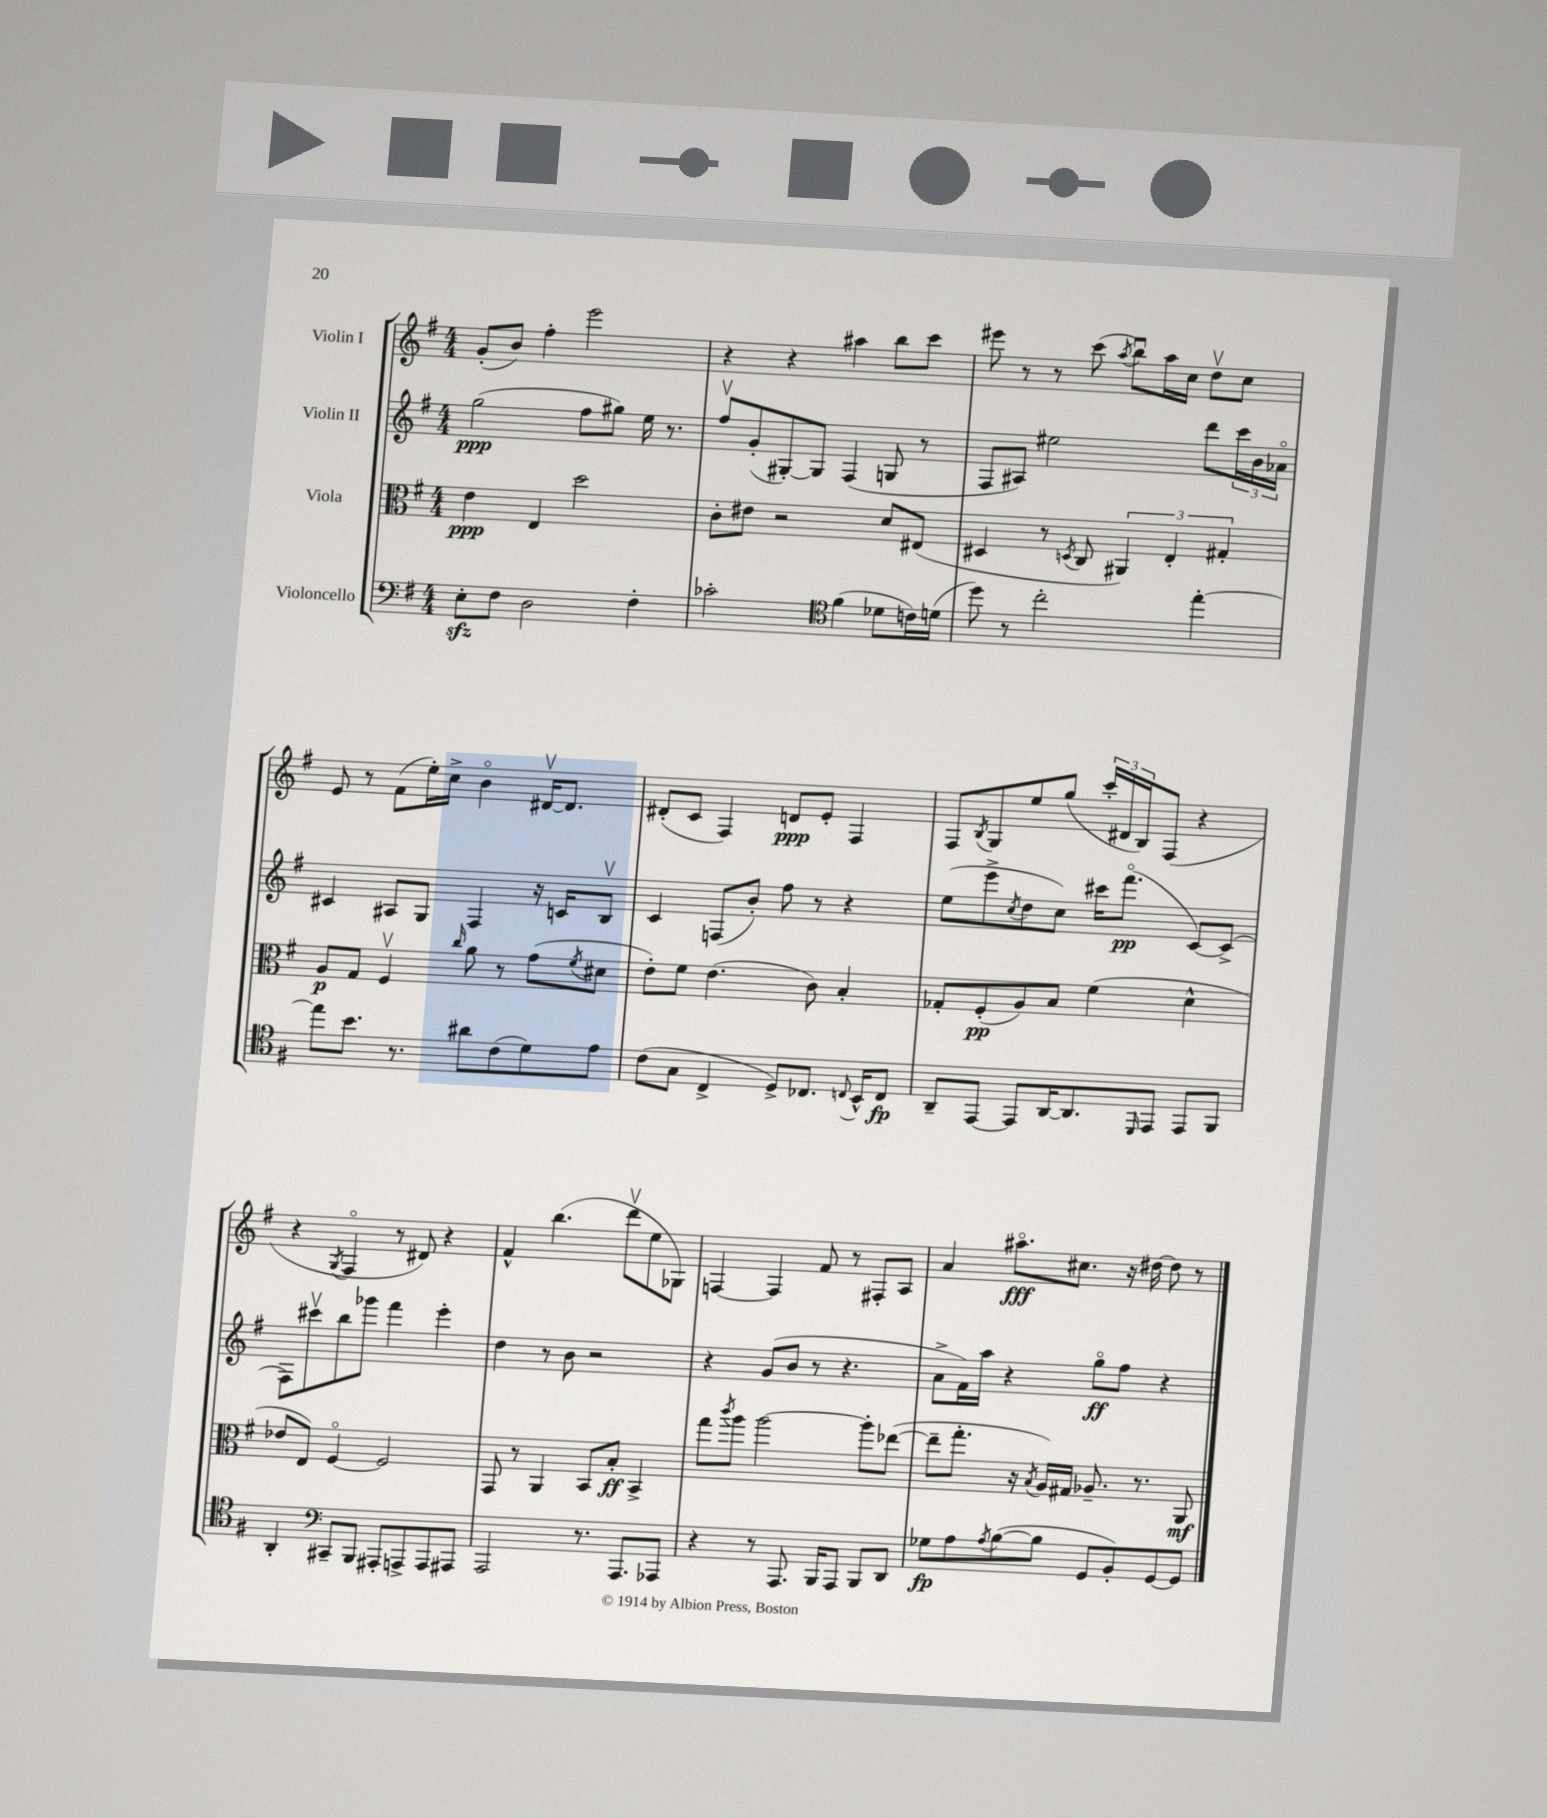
<<
\new StaffGroup <<
\new Staff = "s0" \with { instrumentName = "Violin I" } {
    \clef treble \key g \major \numericTimeSignature \time 4/4
    g'8-.( b'8) fis''4-. e'''2 |
    r4 r4 ais''4 b''8 c'''8 |
    eis'''8 r8 r8 c'''8( \acciaccatura { a''8 } b''8\downbow) a''16 c''16 d''8\upbow c''8 |
    e'8 r8 fis'8( e''16-.) c''16-> b'4\flageolet dis'16~\upbow dis'8. |
    dis'8-.( c'8 fis4) d'8\ppp e'8-. fis4 |
    fis8 \acciaccatura { b8 } g8 e''8 g''8( \tuplet 3/2 { c'''16-. dis'16 b16) } fis8( r4 |
    r4 \acciaccatura { g8 } fis4\flageolet r8 dis'8) r4 |
    fis'4-^ b''4.( d'''8\upbow e''8 ges8) |
    f4~ f4 fis'8 r8 fis8-. a8 |
    a'4 ais''8.\flageolet\fff cis''8. r16 dis''16~ dis''8 r8 \bar "|." |
}
\new Staff = "s1" \with { instrumentName = "Violin II" } {
    \clef treble \key g \major \numericTimeSignature \time 4/4
    g''2\ppp( fis''8 gis''8) e''16 r8. |
    fis''8\upbow g'8-.( gis8~-.) gis8 fis4( g8 r8 |
    fis8 ais8) eis''2 d'''8 \tuplet 3/2 { c'''16 b'16 aes'16\flageolet } |
    cis'4 ais8 g8 fis4 r16 c'16 b8\upbow |
    c'4 f8( b'8-.) fis''8 r8 r4 |
    e''8( e'''8-> \acciaccatura { c''8 } d''8 c''8) cis'''16 fis'''8.\flageolet\pp( c'8~) c'8->( |
    fis8) cis'''8\upbow b''8 ges'''8 fis'''4 e'''4-. |
    d''4 r8 b'8 r2 |
    r4 g'8( b'8 r8 r4. |
    a'8-> fis'16) a''16 r4 g''8\flageolet\ff fis''8 r4 \bar "|." |
}
\new Staff = "s2" \with { instrumentName = "Viola" } {
    \clef alto \key g \major \numericTimeSignature \time 4/4
    e'4\ppp e4 d''2 |
    c'8-. eis'8 r2 d'8 eis8( |
    dis4 r8 \acciaccatura { d8 } c8 \tuplet 3/2 { ais,4) e4-. gis4-. } |
    a8\p g8 fis4\upbow \grace { c''16 } a'8 r8 g'8( \acciaccatura { fis'8 } dis'8 |
    e'8-.) fis'8 e'4.( c'8) b4-. |
    ges8-. fis8-.\pp( a8) b8 fis'4( d'4-^ |
    ees'8 e8) fis4~\flageolet fis2 |
    g,8 r8 a,4 b,8 b8-.\ff b,4-> |
    g''8 \acciaccatura { c'''8 } a''8 a''2~ a''8-. ees''8~( |
    ees''8-- g''8.-. r16 \acciaccatura { b8 } a16) gis16 aes8.-- r8. a,8\mf \bar "|." |
}
\new Staff = "s3" \with { instrumentName = "Violoncello" } {
    \clef bass \key g \major \numericTimeSignature \time 4/4
    e8-.\sfz fis8 d2 fis4-. |
    ces'2-. \clef tenor fis'4( des'8 c'16) d'16( |
    d''8) r8 c''2-. e''4~-. |
    e''8 b'8. r8. ais'8 c'8( d'8) e'8 |
    c'8( g8 c4-> d8->) ces8. \appoggiatura { c8 } b,16-^ c8\fp |
    a,8-- e,8~ e,8 a,16~ a,8. \grace { d,16 } e,8 e,8 fis,8 |
    a,4-. \clef bass cis,8-- b,,8 ais,,8-. a,,8-> a,,8 ais,,8 |
    a,,2 r8. a,,8. aes,,8 |
    r4 r8 a,,8. b,,16 a,,8 b,,8 d,8 |
    ges8\fp a8 \acciaccatura { a8 } b8~( b8 g,8 b,8-.) g,8~ g,8 \bar "|." |
}
>>
>>
\layout { \context { \Score \remove "Bar_number_engraver" } }
